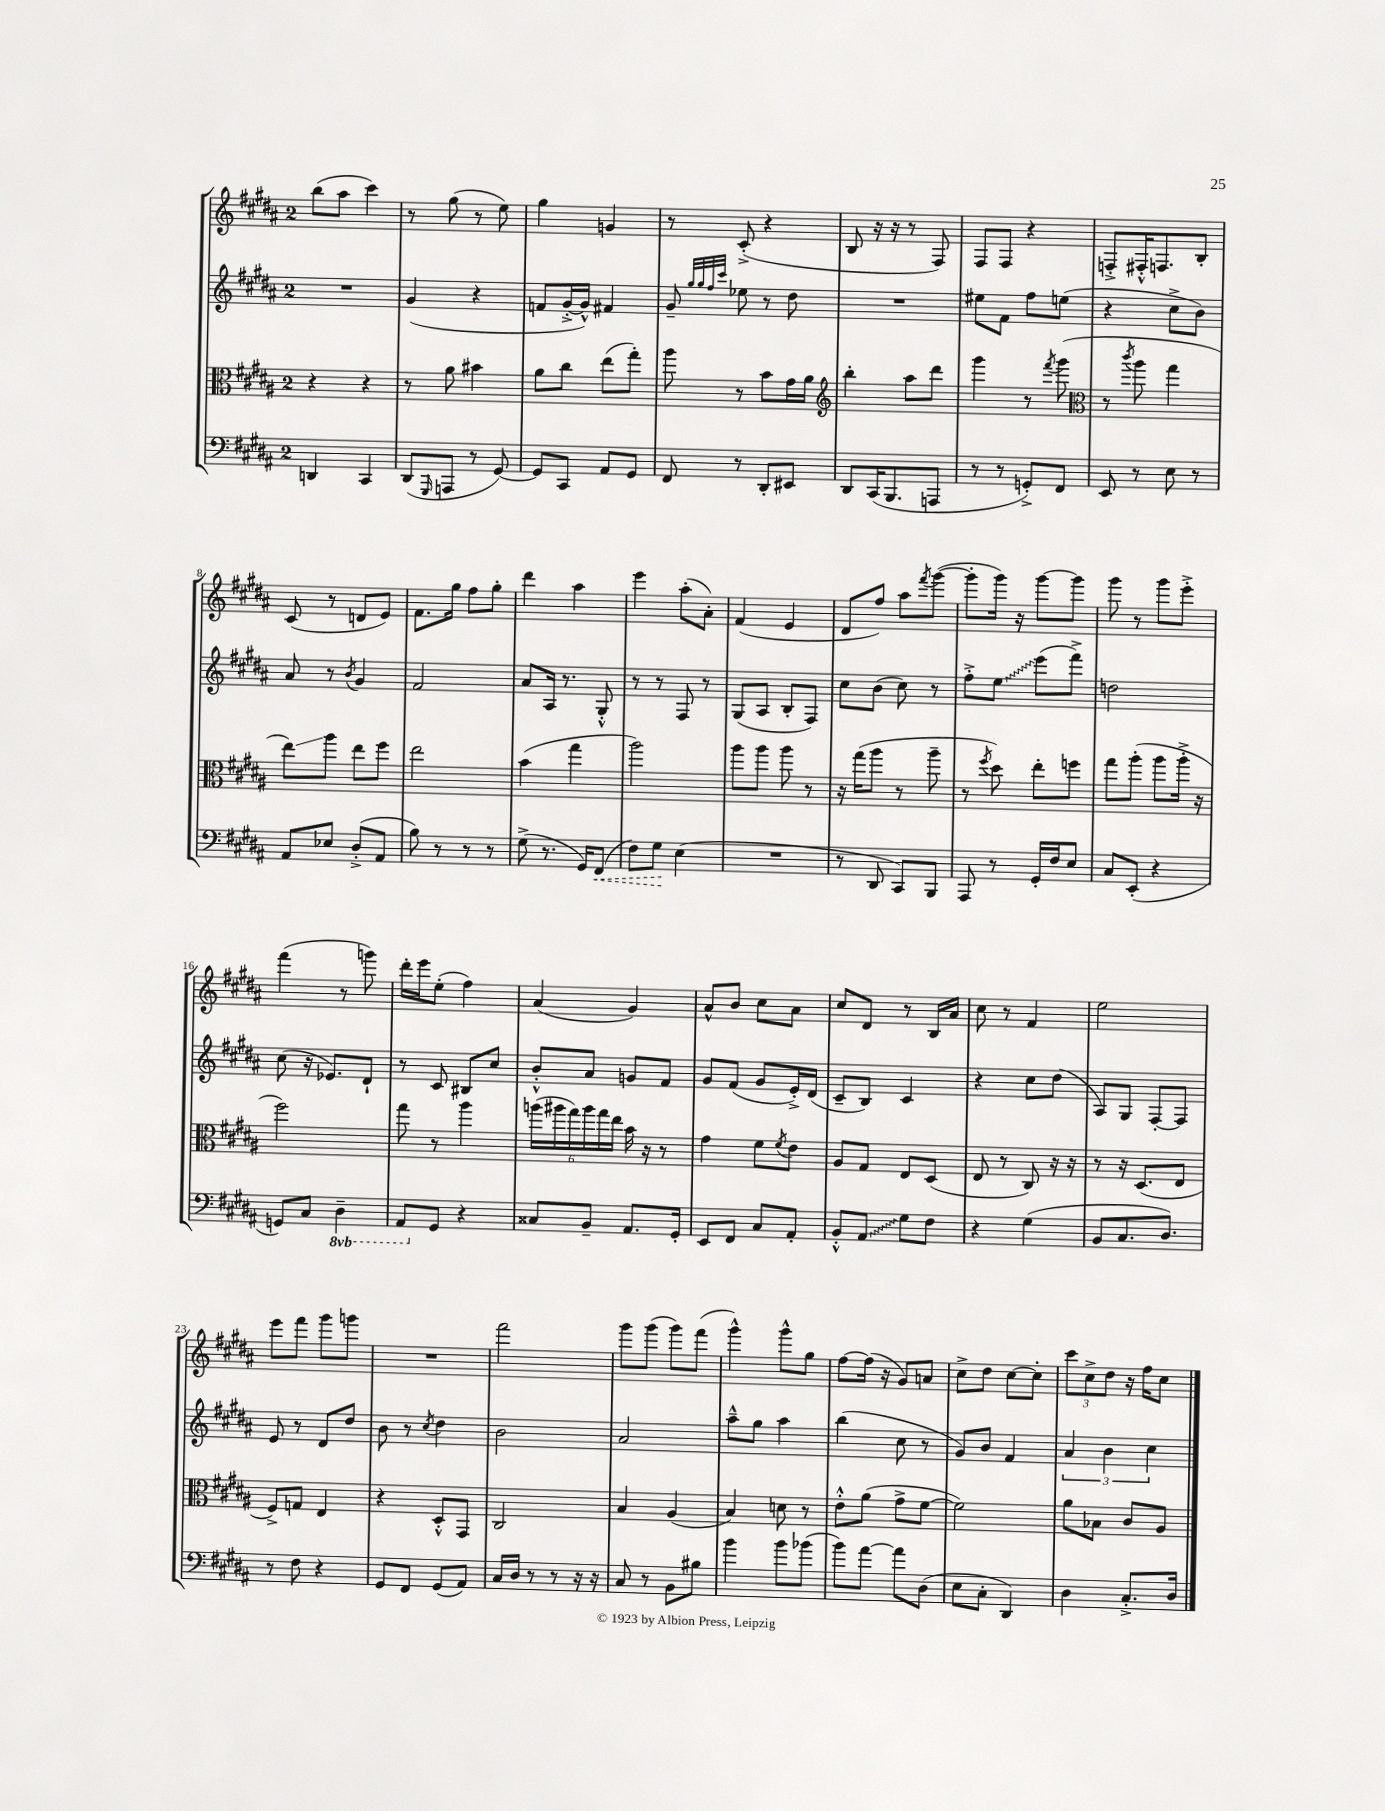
<<
\new StaffGroup <<
\new Staff = "s0" {
    \clef treble \key b \major \once \override Staff.TimeSignature.style = #'single-digit \time 2/4
    b''8( ais''8 cis'''4) |
    r8 gis''8( r8 e''8) |
    gis''4 g'4 |
    r8 cis'8-.->( r4 |
    b8 r16 r16 r8 fis8) |
    fis8 fis8 r4 |
    f8-.-> fis16-.-^ f8. b8-. |
    cis'8( r8 d'8 e'8) |
    fis'8. gis''16 fis''8 gis''8-. |
    dis'''4 ais''4 |
    e'''4 ais''8-.( ais'8-.) |
    fis'4( e'4 |
    dis'8 fis''8) ais''8 \acciaccatura { fis'''8 } gis'''8~( |
    gis'''8-. gis'''16) r16 gis'''8~ gis'''8 |
    gis'''8 r8 gis'''8 e'''8-.-> |
    fis'''4( r8 g'''8) |
    dis'''16-. e'''16 e''8-.( fis''4) |
    ais'4( gis'4) |
    ais'8-^ b'8 cis''8 ais'8 |
    cis''8 dis'8 r8 b16 ais'16 |
    cis''8 r8 fis'4 |
    e''2 |
    e'''8 fis'''8 gis'''8 g'''8 |
    R2 |
    fis'''2 |
    gis'''8 gis'''8( gis'''8) fis'''8( |
    gis'''4-^) gis'''8-^ gis''8 |
    fis''8~ fis''16( r16 gis'8) a'8 |
    cis''8-> dis''8 cis''8~ cis''8-. |
    \tuplet 3/2 { cis'''8 cis''8-> dis''8 } r16 fis''16 cis''8 \bar "|." |
}
\new Staff = "s1" {
    \clef treble \key b \major \once \override Staff.TimeSignature.style = #'single-digit \time 2/4
    R2 |
    gis'4( r4 |
    f'8 gis'16~-.-> gis'16-^) fis'4 |
    gis'8-- \grace { gis''32 gis''32 fis''32 cis'''32 } ees''8 r8 dis''8 |
    R2 |
    eis''8 fis'8 fis''8 e''8( |
    r4 cis''8-> b'8) |
    ais'8 r8 \acciaccatura { b'8 } gis'4 |
    fis'2 |
    ais'8 ais16 r8. gis8-.-^ |
    r8 r8 fis8 r8 |
    gis8( ais8 b8-. fis8) |
    cis''8 b'8( cis''8) r8 |
    fis''8-.-> \once \override Glissando.style = #'zigzag e''8\glissando e'''8( fis'''8->) |
    d''2 |
    cis''8( r16 ees'8.) dis'8-! |
    r8 cis'8 bis8 cis''8 |
    b'8-.-^ ais'8 g'8 fis'8 |
    gis'8 fis'8( gis'8 e'16-.->) dis'16( |
    cis'8-- b8) cis'4 |
    r4 cis''8 dis''8( |
    ais8) gis8 fis8~-. fis8 |
    e'8 r8 dis'8 dis''8 |
    b'8 r8 \acciaccatura { cis''8 } dis''4 |
    b'2 |
    ais'2 |
    ais''8---^ gis''8 ais''4 |
    b''4( cis''8 r8 |
    gis'8) b'8 fis'4 |
    \tuplet 3/2 { ais'4 b'4 cis''4 } \bar "|." |
}
\new Staff = "s2" {
    \clef alto \key b \major \once \override Staff.TimeSignature.style = #'single-digit \time 2/4
    r4 r4 |
    r8 ais'8 bis'4 |
    ais'8 cis''8 e''8( gis''8-.) |
    ais''8 r8 b'8 gis'16 ais'16 |
    \clef treble b''4-. ais''8 dis'''8 |
    gis'''4 r8 \acciaccatura { fis'''8 } gis'''8( |
    \clef alto r8 \acciaccatura { cis'''8 } ais''8 gis''4 |
    e''8\glissando) ais''8 e''8 fis''8 |
    e''2 |
    b'4( gis''4 |
    ais''2) |
    ais''8 ais''8 ais''8 r8 |
    r16 gis''16( ais''8 r8 ais''8-- |
    r8 \acciaccatura { fis''8 } dis''8) e''8-. f''8 |
    gis''8 ais''8-.( ais''8 ais''16-.-> r16 |
    fis''2) |
    gis''8 r8 ais''4 |
    \tuplet 6/4 { a''16( ais''16 gis''16) ais''16 gis''16 e''16 } b'16 r16 r8 |
    gis'4 fis'8 \acciaccatura { fis'8 } e'8 |
    ais8 gis8 e8 dis8( |
    e8 r8 cis8) r16 r16 |
    r8 r16 dis8.( e8 |
    fis8->) g8 e4 |
    r4 dis8-.-^ gis,8 |
    cis2 |
    b4 ais4( |
    b4) d'8 r8 |
    e'8-.-^ ais'8( gis'8-> fis'8~ |
    fis'2) |
    ais'8 bes8 cis'8 ais8 \bar "|." |
}
\new Staff = "s3" {
    \clef bass \key b \major \once \override Staff.TimeSignature.style = #'single-digit \time 2/4 \set Staff.ottavationMarkups = #ottavation-simple-ordinals
    d,4 cis,4 |
    dis,8( \grace { gis,,16 } a,,8 r8 gis,8~) |
    gis,8 cis,8 ais,8 gis,8 |
    fis,8 r8 dis,8-. eis,8 |
    dis,8 cis,16( b,,8. a,,8 |
    r8 r8 g,8-.->) fis,8 |
    e,8 r8 e8 r8 |
    ais,8 ees8 dis8-.->( ais,8 |
    b8) r8 r8 r8 |
    gis8->( r8. gis,16) \once \override Hairpin.style = #'dashed-line fis,8\<( |
    fis8) gis8\! e4( |
    R2 |
    r8 dis,8 cis,8) b,,8 |
    ais,,8 r8 gis,16-. fis16 e8 |
    cis8 e,8-.( r4 |
    g,8) cis8 \ottava #-1 dis,4-- |
    ais,,8 \ottava #0 gis,8 r4 |
    cisis8 b,8-- ais,8. gis,16-. |
    e,8 fis,8 cis8 ais,8-. |
    b,8-.-^ \once \override Glissando.style = #'zigzag ais,8\glissando gis8 fis8 |
    r4 gis4( |
    b,8 cis8. dis8.) |
    r8 fis8 r4 |
    gis,8 fis,8 gis,8( ais,8) |
    cis16 dis16 r8 r8 r16 r16 |
    cis8 r8 b,8 bis8 |
    b'4 b'8 bes'8( |
    b'8) ais'8~ ais'8 dis8( |
    e8 cis8-. dis,4) |
    dis4 cis8.-.-> dis16 \bar "|." |
}
>>
>>
